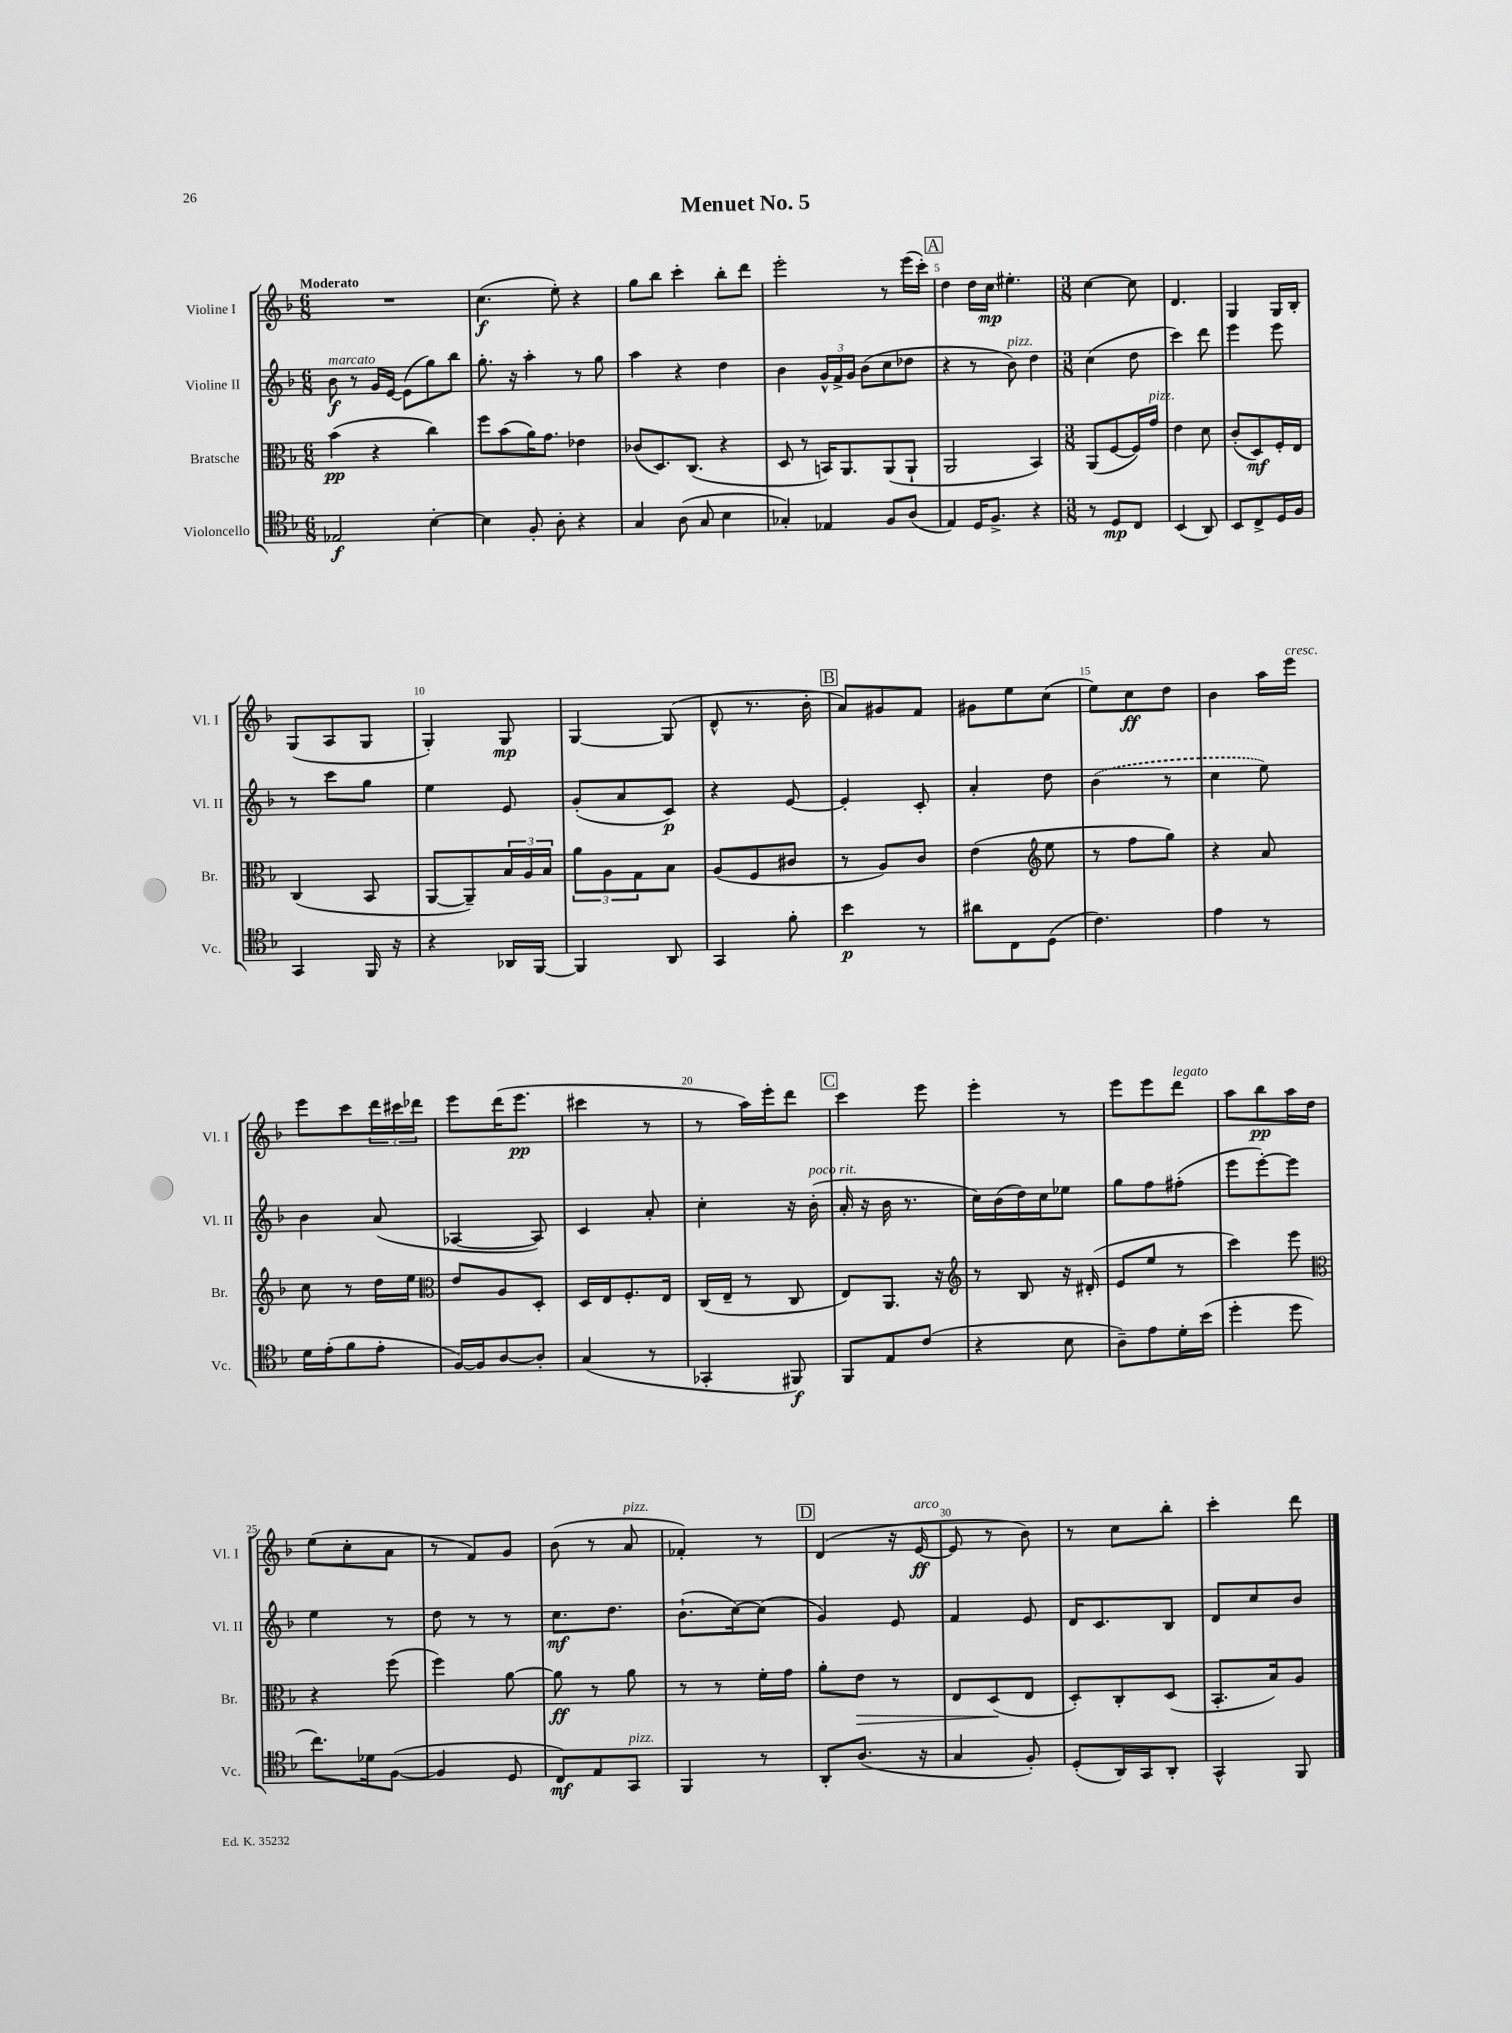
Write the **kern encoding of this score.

**kern	**dynam	**kern	**dynam	**kern	**dynam	**kern	**dynam
*part4	*part4	*part3	*part3	*part2	*part2	*part1	*part1
*staff4	*staff4	*staff3	*staff3	*staff2	*staff2	*staff1	*staff1
*I"Violoncello	*	*I"Bratsche	*	*I"Violine II	*	*I"Violine I	*
*I'Vc.	*	*I'Br.	*	*I'Vl. II	*	*I'Vl. I	*
*clefC4	*	*clefC3	*	*clefG2	*	*clefG2	*
*k[b-]	*	*k[b-]	*	*k[b-]	*	*k[b-]	*
*M6/8	*	*M6/8	*	*M6/8	*	*M6/8	*
=1	=1	=1	=1	=1	=1	=1	=1
!	!	!	!	!	!	!LO:TX:a:B:t=Moderato	!
!	!	!	!	!LO:TX:a:i:t=marcato	!	!	!
2E-X/	f	(4b-\	pp	8b-\	f	2.r	.
.	.	.	.	8r	.	.	.
.	.	4r	.	16g/LL	.	.	.
.	.	.	.	[16e/JJ	.	.	.
.	.	.	.	(8e\L]	.	.	.
[4B-'\	.	4cc\)	.	8gg\)	.	.	.
.	.	.	.	8bb-\J	.	.	.
=2	=2	=2	=2	=2	=2	=2	=2
4B-\]	.	8ff\L	.	8.gg'\	.	(4.cc\	f
.	.	(8b-\	.	.	.	.	.
.	.	.	.	16r	.	.	.
8F'/	.	16a\K)	.	4aa'\	.	.	.
.	.	8.g\J	.	.	.	.	.
8A'\	.	.	.	.	.	8ee'\)	.
4r	.	4e-X\	.	8r	.	4r	.
.	.	.	.	8gg\	.	.	.
=3	=3	=3	=3	=3	=3	=3	=3
4G/	.	(8c-X/L	.	4aa\	.	8gg\L	.
.	.	8.D/)	.	.	.	8bb-\J	.
(8A\	.	.	.	4r	.	4ccc'\	.
.	.	(8.C/J	.	.	.	.	.
8G/	.	.	.	.	.	.	.
4B-\	.	4r	.	4dd\	.	8bb-'\L	.
.	.	.	.	.	.	8ddd\J	.
=4	=4	=4	=4	=4	=4	=4	=4
4G-X'/)	.	8D/	.	4b-\	.	2eee'\	.
.	.	8r	.	.	.	.	.
4E-X/	.	16BBn/KL)	.	24g^^/LL	.	.	.
.	.	.	.	24f^/	.	.	.
.	.	8.AA/	.	.	.	.	.
.	.	.	.	24g/JJ	.	.	.
.	.	.	.	(8b-\L	.	.	.
8F/L	.	(8AA/	.	8cc\	.	8r	.
(8A/J	.	8AA`/J	.	8dd-X\J	.	(16eee\LL	.
.	.	.	.	.	.	16ccc'\JJ)	.
!!LO:REH:place=s1:t=A
=5	=5	=5	=5	=5	=5	=5	=5
4E/)	.	2AA/	.	4r	.	4dd\	.
16D/KL	.	.	.	8r	.	16dd\LL	.
8.F^/J	.	.	.	.	.	16cc\JJ	mp
!	!	!	!	!LO:TX:a:i:t=pizz.	!	!	!
.	.	.	.	8b-\)	.	4.ee#X'\	.
4r	.	4BB-/)	.	4dd\	.	.	.
=6	=6	=6	=6	=6	=6	=6	=6
*M3/8	*	*M3/8	*	*M3/8	*	*M3/8	*
8r	.	(8AA/L	.	(4cc\	.	[4cc\	.
8D/L	mp	[8F/	.	.	.	.	.
8C/J	.	16F/L])	.	8dd\	.	8cc\]	.
!	!	!LO:TX:a:i:t=pizz.	!	!	!	!	!
.	.	16g/JJ	.	.	.	.	.
=7	=7	=7	=7	=7	=7	=7	=7
(4BB-/	.	4e\	.	4ccc\)	.	4.d/	.
8AA/)	.	8d\	.	8ddd\	.	.	.
=8	=8	=8	=8	=8	=8	=8	=8
8BB-/L	.	(8c'/L	.	4eee\	.	4G/	.
8C^/	.	8D/)	mf	.	.	.	.
16D/L	.	16F'/L	.	8eee\	.	16G/LL	.
16F/JJ	.	16E/JJ	.	.	.	16B-'/JJ	.
!!LO:LB:g=z
=9	=9	=9	=9	=9	=9	=9	=9
4GG/	.	(4C/	.	8r	.	(8G/L	.
.	.	.	.	8ccc\L	.	8A/	.
16FF/	.	8BB-/	.	8gg\J	.	8G/J	.
16r	.	.	.	.	.	.	.
=10	=10	=10	=10	=10	=10	=10	=10
4r	.	[8AA/L	.	4ee\	.	4G'/)	.
.	.	8AA~/])	.	.	.	.	.
16AA-X/LL	.	24B-/L	.	8e/	.	8G/	mp
.	.	24A/	.	.	.	.	.
[16FF/JJ	.	.	.	.	.	.	.
.	.	24B-/JJ	.	.	.	.	.
=11	=11	=11	=11	=11	=11	=11	=11
4FF/]	.	12a\L	.	(8g'/L	.	[4G/	.
.	.	12A\	.	.	.	.	.
.	.	.	.	8a/	.	.	.
.	.	12G\	.	.	.	.	.
8AA/	.	8B-\J	.	8c/J)	p	(8G/]	.
=12	=12	=12	=12	=12	=12	=12	=12
4GG/	.	(8A/L	.	4r	.	8d^^/	.
.	.	8F/	.	.	.	8.r	.
8f'\	.	8c#X/J	.	[8e/	.	.	.
.	.	.	.	.	.	16b-'\	.
!!LO:REH:place=s1:t=B
=13	=13	=13	=13	=13	=13	=13	=13
4b-\	p	8r	.	4e'/]	.	8a/L)	.
.	.	8A/L)	.	.	.	8g#X/	.
8r	.	8c/J	.	8c'/	.	8f/J	.
=14	=14	=14	=14	=14	=14	=14	=14
8a#X\L	.	(4e\	.	4a'/	.	8g#X\L	.
8C\	.	.	.	.	.	8ee\	.
*	*	*clefG2	*	*	*	*	*
(8D\J	.	8ee\	.	8dd\	.	(8cc\J	.
=15	=15	=15	=15	=15	=15	=15	=15
4.c\)	.	8r	.	(4b-\	.	8ee\L)	.
.	.	8ff\L	.	.	.	8cc\	ff
.	.	8gg\J)	.	8r	.	8dd\J	.
=16	=16	=16	=16	=16	=16	=16	=16
4e\	.	4r	.	4cc\	.	4b-\	.
8r	.	8a/	.	8ee\)	.	16aa\LL	.
!	!	!	!	!	!	!LO:TX:a:i:t=cresc.	!
.	.	.	.	.	.	16eee\JJ	.
!!LO:LB:g=z
=17	=17	=17	=17	=17	=17	=17	=17
16d\LL	.	8cc\	.	4b-\	.	8eee\L	.
(16e'\J	.	.	.	.	.	.	.
8f\	.	8r	.	.	.	8ccc\	.
8e'\J	.	16dd\LL	.	(8a/	.	24ddd\L	.
.	.	.	.	.	.	24ccc#X\	.
.	.	16ee\JJ	.	.	.	.	.
.	.	.	.	.	.	24ddd-X\JJ	.
=18	=18	=18	=18	=18	=18	=18	=18
*	*	*clefC3	*	*	*	*	*
[16F/LL)	.	8e/L	.	[4A-X/	.	8eee\L	.
16F/J]	.	.	.	.	.	.	.
[8A/	.	8A/	.	.	.	(16ddd\K	.
.	.	.	.	.	.	8.eee\J	pp
8A'/J]	.	8D'/J	.	8A-/])	.	.	.
=19	=19	=19	=19	=19	=19	=19	=19
(4G/	.	16D/LL	.	4c/	.	4ccc#X\	.
.	.	16E/J	.	.	.	.	.
.	.	8.F'/	.	.	.	.	.
8r	.	.	.	8a'/	.	8r	.
.	.	16E/Jk	.	.	.	.	.
=20	=20	=20	=20	=20	=20	=20	=20
4GG-X'/	.	(16C/LL	.	4cc'\	.	8r	.
.	.	16E~/JJ	.	.	.	.	.
.	.	8r	.	.	.	16aa\LL)	.
.	.	.	.	.	.	16eee'\J	.
8FF#X/)	f	8C/	.	16r	.	8ddd\J	.
!	!	!	!	!LO:TX:a:i:t=poco rit.	!	!	!
.	.	.	.	(16b-'\	.	.	.
!!LO:REH:place=s1:t=C
=21	=21	=21	=21	=21	=21	=21	=21
8FF/L	.	8E/L)	.	16a'/	.	4ccc\	.
.	.	.	.	16r	.	.	.
8E/	.	8.AA/J	.	16b-\	.	.	.
.	.	.	.	8.r	.	.	.
(8c/J	.	.	.	.	.	8eee\	.
.	.	16r	.	.	.	.	.
=22	=22	=22	=22	=22	=22	=22	=22
*	*	*clefG2	*	*	*	*	*
4r	.	8r	.	16cc\LL)	.	4eee'\	.
.	.	.	.	(16b-\	.	.	.
.	.	8B-/	.	16dd\)	.	.	.
.	.	.	.	16cc\J	.	.	.
8B-\	.	16r	.	8ee-X\J	.	8r	.
.	.	(16d#X'/	.	.	.	.	.
=23	=23	=23	=23	=23	=23	=23	=23
8A~\L)	.	8e/L	.	8gg\L	.	8eee\L	.
8e\	.	8ee/J	.	8ff\	.	8eee\	.
!	!	!	!	!	!	!LO:TX:a:i:t=legato	!
16d'\L	.	8r	.	(8ff#X'\J	.	8ddd\J	.
(16b-\JJ	.	.	.	.	.	.	.
=24	=24	=24	=24	=24	=24	=24	=24
4dd'\	.	4ccc\)	.	8eee\L	.	8aa\L	.
.	.	.	.	[8eee'\)	.	8bb-\	pp
8dd\	.	8eee\	.	8eee\J]	.	16aa\L	.
.	.	.	.	.	.	16dd\JJ	.
!!LO:LB:g=z
=25	=25	=25	=25	=25	=25	=25	=25
*	*	*clefC3	*	*	*	*	*
8.cc\L)	.	4r	.	4ee\	.	(8ee\L	.
.	.	.	.	.	.	8cc'\	.
16d-X\k	.	.	.	.	.	.	.
([8F\J	.	(8ff\	.	8r	.	8a\J	.
=26	=26	=26	=26	=26	=26	=26	=26
4F/]	.	4ff\)	.	8dd\	.	8r	.
.	.	.	.	8r	.	8f/L)	.
8D/	.	[8a\	.	8r	.	8g/J	.
=27	=27	=27	=27	=27	=27	=27	=27
8C/L)	mf	8a\]	ff	8.cc\L	mf	(8b-\	.
8E/	.	8r	.	.	.	8r	.
.	.	.	.	8.dd\J	.	.	.
!	!	!	!	!	!	!LO:TX:a:i:t=pizz.	!
!LO:TX:a:i:t=pizz.	!	!	!	!	!	!	!
8GG/J	.	8a\	.	.	.	8a/	.
=28	=28	=28	=28	=28	=28	=28	=28
4FF/	.	8r	.	(8.b-`\L	.	4f-X'/)	.
.	.	8r	.	.	.	.	.
.	.	.	.	[16cc\k)	.	.	.
8r	.	16f'\LL	.	(8cc\J]	.	8r	.
.	.	16g\JJ	.	.	.	.	.
!!LO:REH:place=s1:t=D
=29	=29	=29	=29	=29	=29	=29	=29
8AA'/L	.	8a'\L	.	4g/)	.	(4d/	.
!	!	!	!LO:HP:b	!	!	!	!
(8.A/J	.	8e\J	>	.	.	.	.
.	.	8r	.	8e/	.	16r	.
!	!	!	!	!	!	!LO:TX:a:i:t=arco	!
16r	.	.	.	.	.	[16e/	ff
=30	=30	=30	=30	=30	=30	=30	=30
4G/	.	8E/L	.	4f/	.	8e/]	.
.	.	(8D/	.	.	.	8r	.
8F'/)	.	8E/J	]	8e/	.	8b-\)	.
=31	=31	=31	=31	=31	=31	=31	=31
(8D'/L	.	8D'/L)	.	16d/KL	.	8r	.
.	.	.	.	8.c/	.	.	.
16AA/L)	.	8C'/	.	.	.	8cc\L	.
16GG/J	.	.	.	.	.	.	.
8AA'/J	.	(8D/J	.	8B-/J	.	8bb-'\J	.
=32	=32	=32	=32	=32	=32	=32	=32
4GG^^/	.	8.BB-'/L	.	8d/L	.	4ccc'\	.
.	.	.	.	8cc/	.	.	.
.	.	16B-/k)	.	.	.	.	.
8FF/	.	8A/J	.	8b-/J	.	8ddd\	.
==	==	==	==	==	==	==	==
*-	*-	*-	*-	*-	*-	*-	*-
